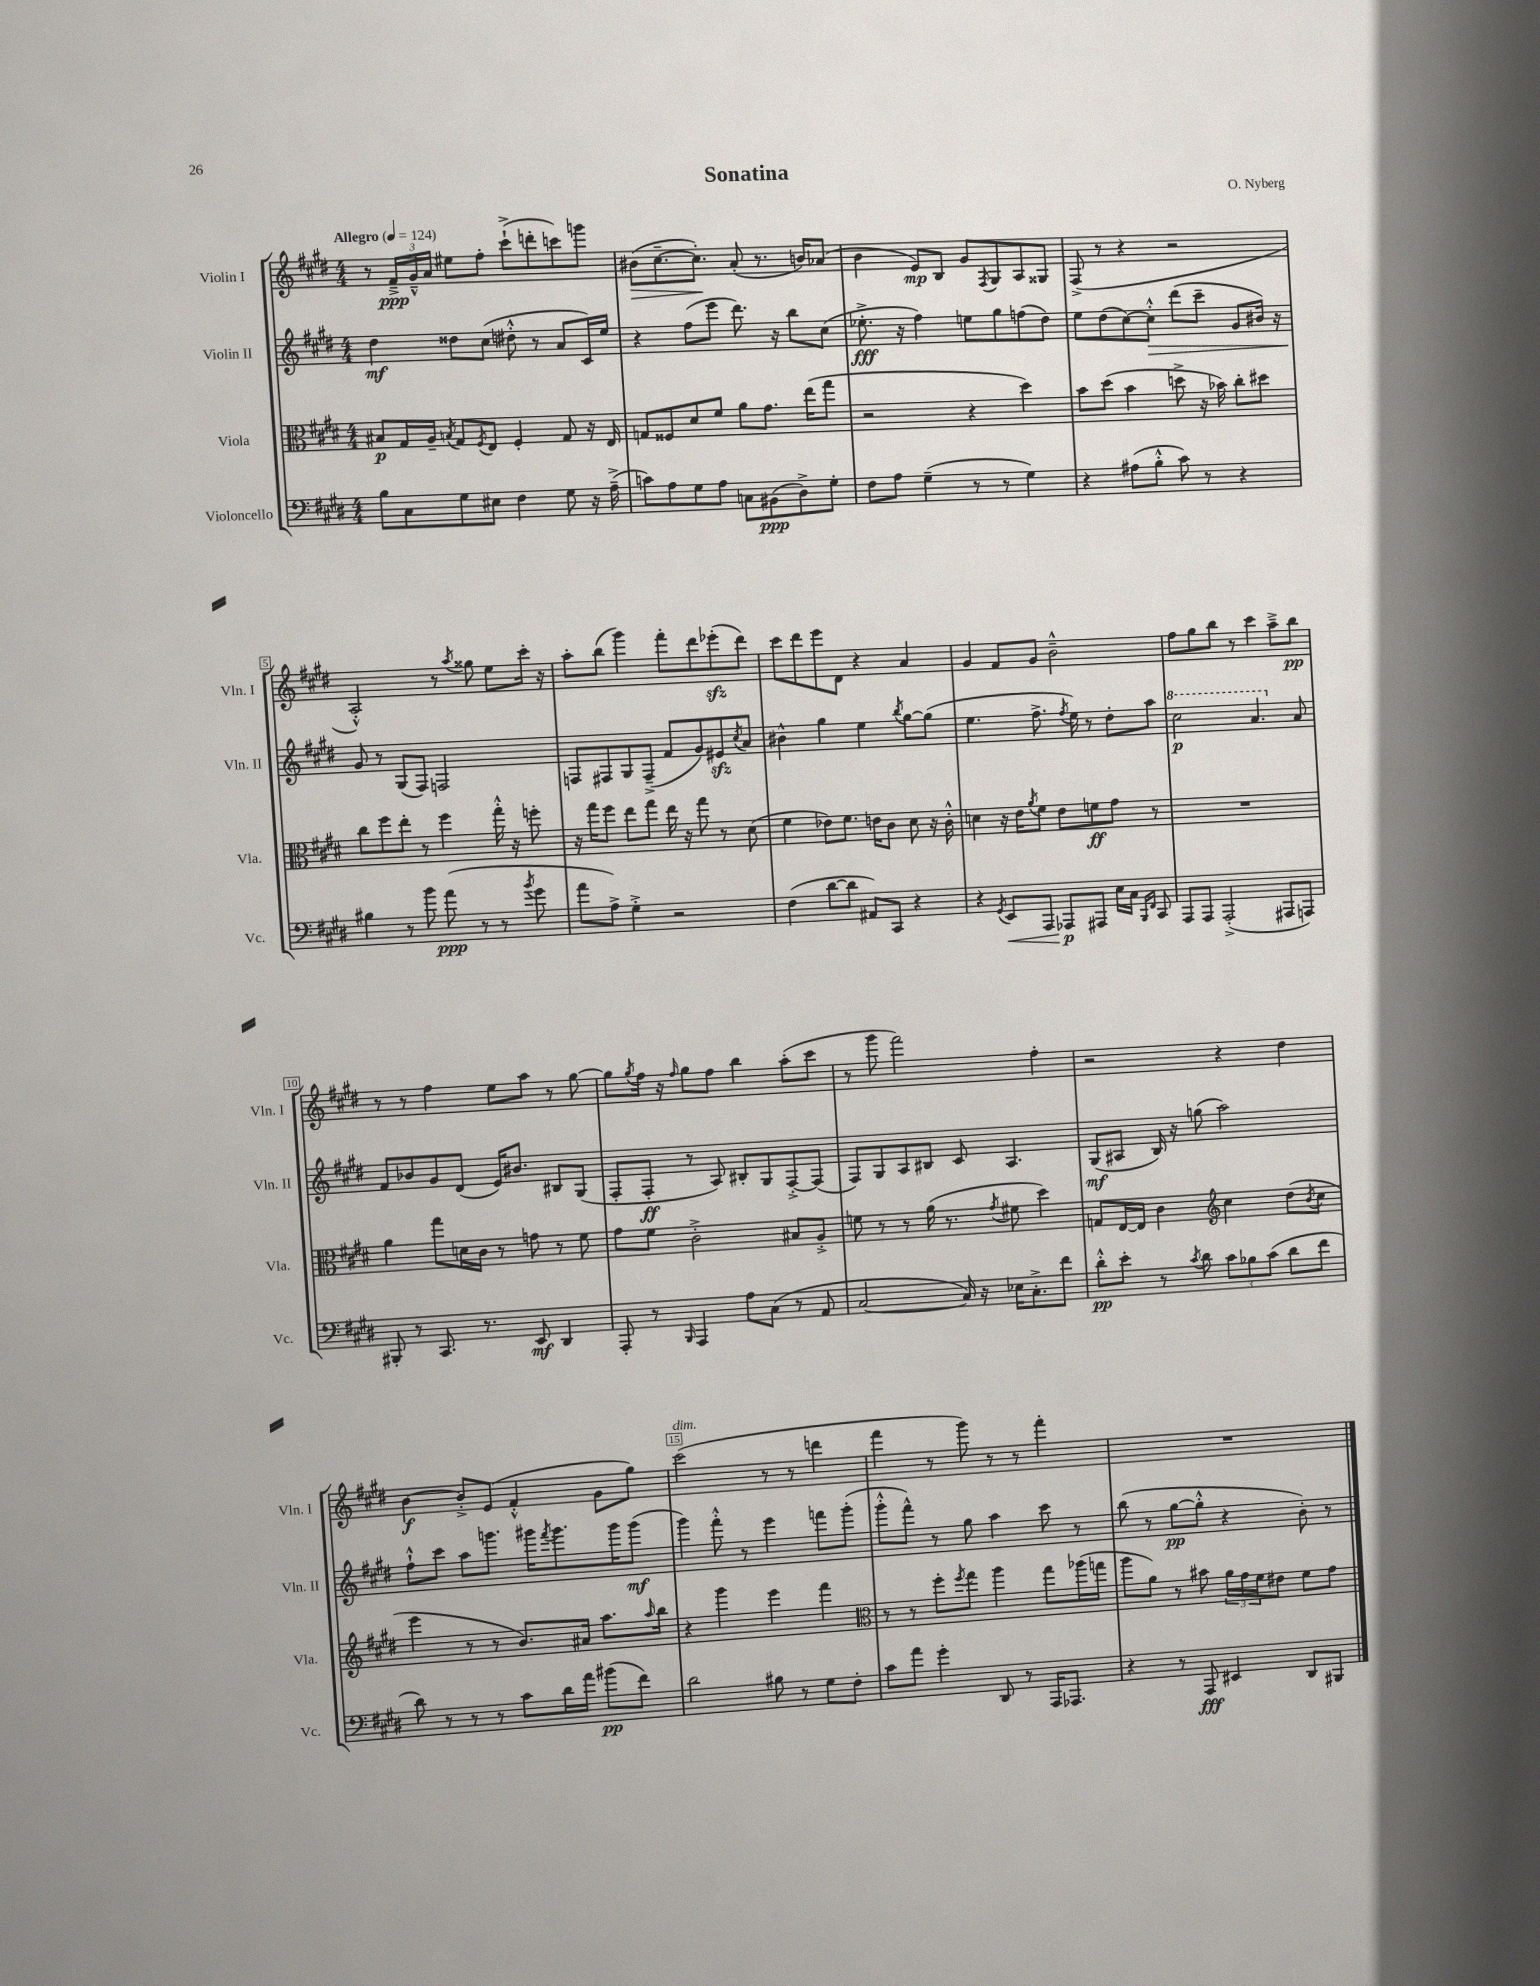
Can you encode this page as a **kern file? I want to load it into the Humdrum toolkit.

**kern	**kern	**kern	**kern
*staff4	*staff3	*staff2	*staff1
*clefF4	*clefC3	*clefG2	*clefG2
*k[f#c#g#d#]	*k[f#c#g#d#]	*k[f#c#g#d#]	*k[f#c#g#d#]
*M4/4	*M4/4	*M4/4	*M4/4
*MM124	*MM124	*MM124	*MM124
8B	8B#	4dd#	8r
8C#	16G#	.	24f#~^
.	.	.	24g#~^^
.	16A~	.	.
.	.	.	24a
.	8qB	.	.
8G#	8G#	8dd##	8ee#
.	8qF#	.	.
8E#	8E	(8cc#	8ff#'
4F#	4F#'	8dd#'^^	(8ccc#`^
.	.	8r	8ddd'
8G#	8G#	8a	8ccc)
16r	16r	16c#)	8ggg
(16A~^	16E	16ee	.
=	=	=	=
8c)	8G	4r	(8b#
8A	8F##	.	[8.cc#~
8G#	8d#	(8ff#	.
.	.	.	8.cc#'])
8A	8f#	8eee	.
8C	8a	8.ddd#)	(8a'
(8BB#	8.g#	.	8.r
.	.	16r	.
8D#^)	.	8bb	.
.	(16ee	.	16b)
8G#'	8gg#	(8cc#	(8a-
=	=	=	=
8F#	2r	8.ee-'^	4b
8A	.	.	.
.	.	16r	.
(4G#~	.	4ff#)	8e)
.	.	.	8B
8r	4r	8ee	8g#
.	.	.	8qF#
8r	.	8gg#	8G#
4G#)	4dd#)	(8ff	8A
.	.	8dd#)	8G##
=	=	=	=
4r	8b	8ee	(8F#^
.	(8dd#	(8dd#	8r
(8A#	4b	[8cc#)	4r
8B'^^	.	8cc#'^^]	.
8c#)	8dd^	(8ddd#	2r
8r	16r	8ccc#~	.
.	16b-)	.	.
4r	8cc#'	8g#	.
.	8dd#	16b#)	.
.	.	16r	.
=	=	=	=
4B#	8cc#	8g#	2A'^^)
.	8ff#	8r	.
8r	8ee'	(8G#	.
8b	8r	8F#)	.
(8a	4ff#	2F	8r
.	.	.	8qaa
8r	.	.	8gg##
8r	16gg#'^^	.	8ee
.	16r	.	.
8qb	.	.	.
8g#	8ff'	.	16ccc#'
.	.	.	16r
=	=	=	=
8a	16r	8F	8aa'
.	16gg#	.	.
8A^)	8ff#	8F#	(8bb
4G#'^	8ee	8G#	4ggg#)
.	8gg#	(8F#~^	.
2r	16ee	8f#	8fff#'
.	16r	.	.
.	8gg#	8g#)	8ddd#
.	8r	8e#	(8eee-'
.	.	8qcc#	.
.	(8d#	8a	8ddd#)
=	=	=	=
(4F#	4f#	4b#^^	8ccc#
.	.	.	8ddd#
[8d#	8e-)	4gg#	8eee
8d#]	8.f#	.	8d#
8AA#)	.	4ee	4r
.	16e	.	.
8CC#	8c#	.	.
.	.	8qbb	.
4r	8d#	[8gg#	4a
.	16r	(8gg#]	.
.	16c#'^^	.	.
=	=	=	=
4r	4d	4.ee	4g#
8qGG#	.	.	.
8EE	16r	.	8f#
.	16e	.	.
.	8qa	.	.
8AAA	8f#	8.ff#^	8g#
8AAA-	8e	.	2b~^^
.	.	8qff#	.
.	.	16ee)	.
8AAA#	8f	8r	.
16E	8g#	8dd#'	.
16C#	.	.	.
16qqBBB	.	.	.
16qqFF#	.	.	.
8CC#	8r	8aa	.
=	=	=	=
8AAA	1r	2ccc#	8ff#
8AAA	.	.	8gg#
(2AAA'^	.	.	8bb
.	.	.	8r
.	.	4.aa	4ccc#
8AAA#	.	.	8aa~^
8AAA)	.	8a	8bb
=	=	=	=
8BBB#'	4a	8f#	8r
8r	.	8b-	8r
8.CC#	8gg#	8g#	4ff#
.	16d	(8d#	.
8.r	16c#	.	.
.	8r	16e)	8ee
.	.	8.b#	.
8EE	8g	.	8aa
4DD#	8r	8B#	8r
.	8f#	(8G#	[8gg#
=	=	=	=
8AAA'	8g#	8F#'	8gg#]
.	.	.	8qgg#
8r	8f#	8F#'	16ff#
.	.	.	16r
16qqBBB	.	.	16qqff#
4AAA	2c#'^	8r	8gg#
.	.	8A)	8ff#
8A	.	8B#'	4bb
(8C#	.	8G#	.
8r	8B#	[8F#'^	(8aa'
8AA	8A'^	(8F#]	8ccc#
=	=	=	=
[2C#	8f	8F#)	8r
.	8r	8G#	8ggg#
.	8r	8A	2fff#)
.	(16a	8B#	.
.	8.r	.	.
16C#])	.	8c#	.
16r	.	.	.
.	8qg#	.	.
16E-	8f#	4.A	.
8.C#'^	.	.	.
.	4dd#)	.	4ff#'
8f#	.	.	.
=	=	=	=
8d#'^^	8G	(8G#	2r
8e'	[16E	8A#	.
.	16E]	.	.
8r	4c#	16B)	.
.	.	16r	.
8qc#	.	.	.
8d#	.	(8gg	.
*	*clefG2	*	*
12c#	4cc#	2aa)	4r
12B-	.	.	.
(12c#	.	.	.
8d#	(8dd#	.	4dd#
.	8qb	.	.
8f#	8cc#	.	.
=	=	=	=
8d#)	4eee	8ff#`^^	[4b
8r	.	8ccc#	.
8r	8r	8aa	8b'^]
8r	8r	8.ggg	(8e
8c#	8.b)	.	4f#'^^
.	.	16ggg#	.
.	.	8qfff#	.
16d#	.	8.ggg#	.
16a	16a#	.	.
(8b#	8.aa	.	8g#
.	.	16ggg#	.
8f#)	.	(8ggg#	8gg#)
.	16qqaa	.	.
.	16bb	.	.
=	=	=	=
2d#	4r	4ggg#)	(2ccc#
.	4ggg#	8fff#'^^	.
.	.	8r	.
8B#	4eee	4eee	8r
8r	.	.	8r
8G#	4fff#	8fff	4ddd
8F#'	.	(8ggg#'	.
=	=	=	=
*	*clefC3	*	*
8c#	8r	8ggg#'^^	4fff#
8a	8r	8fff#^^)	.
4g#'	8ff#'	8r	8r
.	8qff#	.	.
.	8gg#	8gg#	8ggg#)
8DD#	4aa	4aa	8r
8r	.	.	8r
16AAA	8gg#	8ccc#	4fff#'
8.AAA-	.	.	.
.	(16aa-	8r	.
.	16gg	.	.
=	=	=	=
4r	8aa	(8bb	1r
.	8a)	8r	.
8r	8r	[8gg#	.
8AAA	8b#	8gg#'^^]	.
4EE#	24a	4r	.
.	24g#	.	.
.	24f#	.	.
.	8e#	.	.
8DD#	8f#	8b')	.
8BBB#	8g#	8r	.
==	==	==	==
*-	*-	*-	*-
